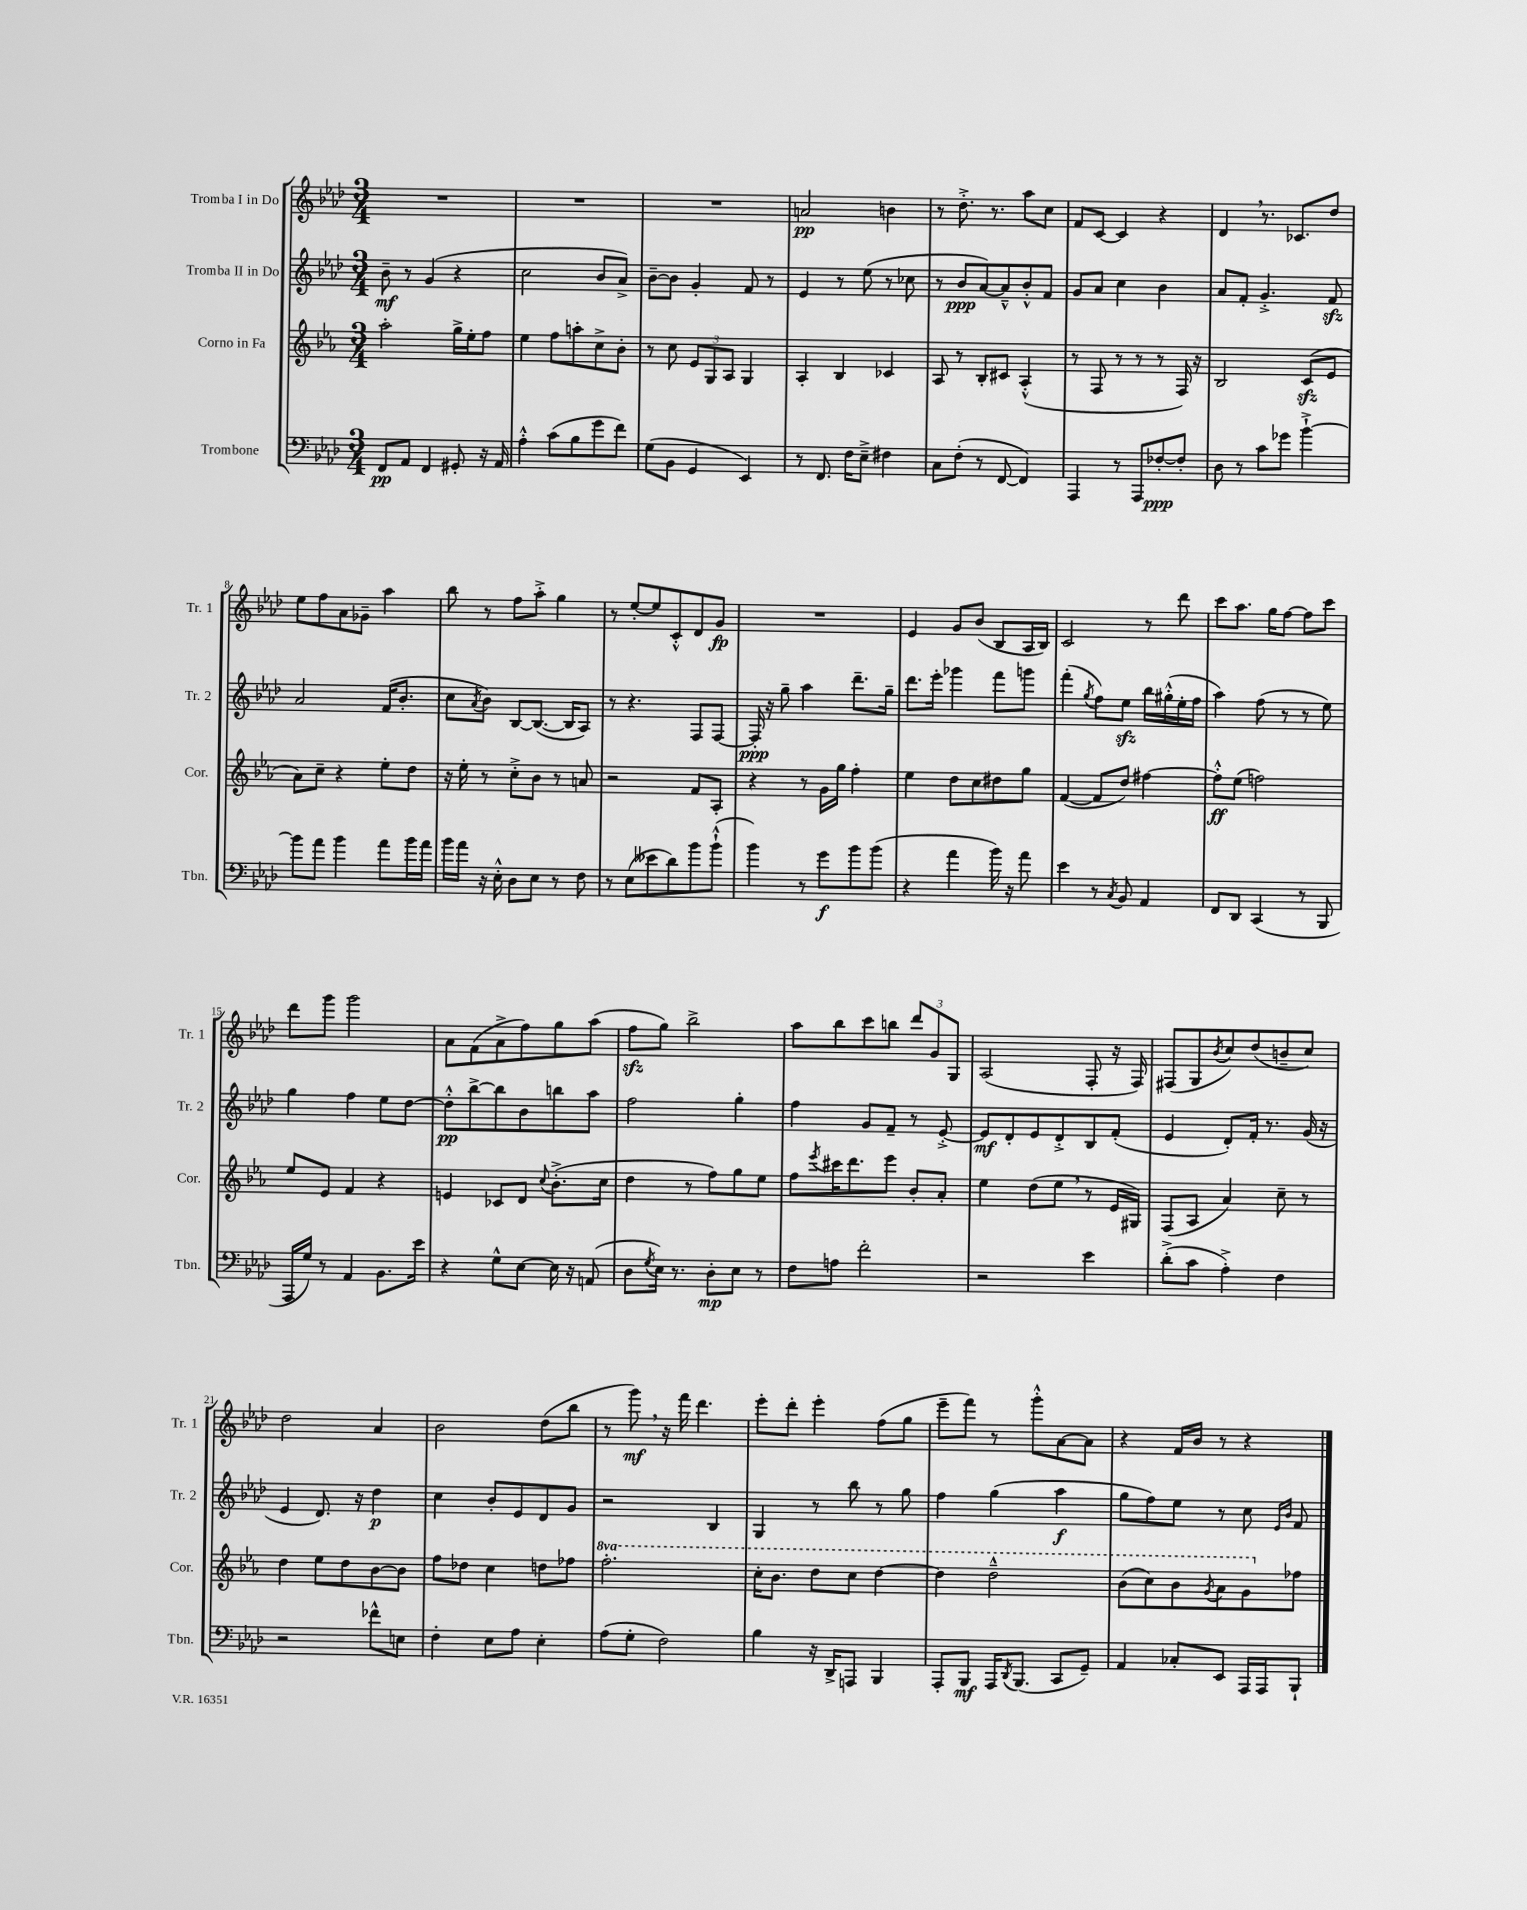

**kern	**dynam	**kern	**dynam	**kern	**dynam	**kern	**dynam
*part4	*part4	*part3	*part3	*part2	*part2	*part1	*part1
*staff4	*staff4	*staff3	*staff3	*staff2	*staff2	*staff1	*staff1
*I"Trombone	*	*I"Corno in Fa	*	*I"Tromba II in Do	*	*I"Tromba I in Do	*
*I'Tbn.	*	*I'Cor.	*	*I'Tr. 2	*	*I'Tr. 1	*
*clefF4	*	*clefG2	*	*clefG2	*	*clefG2	*
*k[b-e-a-d-]	*	*k[b-e-a-]	*	*k[b-e-a-d-]	*	*k[b-e-a-d-]	*
*M3/4	*	*M3/4	*	*M3/4	*	*M3/4	*
=1	=1	=1	=1	=1	=1	=1	=1
8FF/L	pp	2aa-'\	.	8b-~\	mf	2.r	.
8AA-/J	.	.	.	8r	.	.	.
4FF/	.	.	.	(4g/	.	.	.
8GG#X'/	.	16gg^\LL	.	4r	.	.	.
.	.	16ee-'\J	.	.	.	.	.
16r	.	8ff\J	.	.	.	.	.
16AA-/	.	.	.	.	.	.	.
=2	=2	=2	=2	=2	=2	=2	=2
4A-'^^\	.	4ee-\	.	2cc\	.	2.r	.
(8c\L	.	8ff\L	.	.	.	.	.
8B-\	.	8aan'\	.	.	.	.	.
8g\	.	8cc^\	.	8b-/L	.	.	.
8f\J)	.	8b-'\J	.	8a-^/J)	.	.	.
=3	=3	=3	=3	=3	=3	=3	=3
(8G\L	.	8r	.	[8b-~\L	.	2.r	.
8BB-\J	.	8cc\	.	8b-\J]	.	.	.
4GG/	.	12e-/L	.	4g'/	.	.	.
.	.	12G/	.	.	.	.	.
.	.	12A-/J	.	.	.	.	.
4EE-/)	.	4G/	.	8f/	.	.	.
.	.	.	.	8r	.	.	.
=4	=4	=4	=4	=4	=4	=4	=4
8r	.	4A-'/	.	4e-/	.	2an/	pp
8.FF/	.	.	.	.	.	.	.
.	.	4B-/	.	8r	.	.	.
16F\KL	.	.	.	.	.	.	.
8E-~^\J	.	.	.	(8ee-\	.	.	.
4F#X\	.	4c-X/	.	8r	.	4bn\	.
.	.	.	.	8cc-X\	.	.	.
=5	=5	=5	=5	=5	=5	=5	=5
8C\L	.	8A-/	.	8r	.	8r	.
(8F'\J	.	8r	.	8b-/L	ppp	8.dd-'^\	.
8r	.	8B-'/L	.	[8a-/)	.	.	.
.	.	.	.	.	.	8.r	.
[8FF/	.	8c#X/J	.	8a-~^^/]	.	.	.
4FF/])	.	(4A-'^^/	.	8b-'^^/	.	8aa-\L	.
.	.	.	.	8f/J	.	8cc\J	.
=6	=6	=6	=6	=6	=6	=6	=6
4AAA-/	.	8r	.	8g/L	.	8f/L	.
.	.	8F/	.	8a-/J	.	[8c/J	.
8r	.	8r	.	4cc\	.	4c/]	.
8AAA-/L	.	8r	.	.	.	.	.
[8F-X'/	ppp	8r	.	4b-\	.	4r	.
8F-'/J]	.	16F/)	.	.	.	.	.
.	.	16r	.	.	.	.	.
=7	=7	=7	=7	=7	=7	=7	=7
8D-\	.	2B-/	.	8a-/L	.	4d-,/	.
8r	.	.	.	8f'/J	.	.	.
8c\L	.	.	.	4.g'^/	.	8.r	.
8g-X\J	.	.	.	.	.	.	.
.	.	.	.	.	.	8.c-X/L	.
[4b-`^\	.	(8czz/L	.	.	.	.	.
.	.	8e-/J	.	8fzz/	.	8dd-/J	.
!!LO:LB:g=z
=8	=8	=8	=8	=8	=8	=8	=8
8b-\L]	.	8a-\L)	.	2a-/	.	8ee-\L	.
8a-\J	.	8cc~\J	.	.	.	8ff\	.
4b-\	.	4r	.	.	.	8a-\	.
.	.	.	.	.	.	8g-X~\J	.
8a-\L	.	8ee-'\L	.	(16f/KL	.	4aa-\	.
.	.	.	.	8.b-'/J	.	.	.
16b-\L	.	8dd\J	.	.	.	.	.
16a-\JJ	.	.	.	.	.	.	.
=9	=9	=9	=9	=9	=9	=9	=9
16b-\LL	.	16r	.	8cc\L	.	8bb-\	.
16a-\JJ	.	16ee-'\	.	.	.	.	.
.	.	.	.	8qa-/	.	.	.
16r	.	8r	.	8b-\J)	.	8r	.
16E-'^^\	.	.	.	.	.	.	.
8D-\L	.	8cc'^\L	.	[8B-/L	.	8ff\L	.
8E-\J	.	8b-\J	.	(8.B-/J_	.	8aa-'^\J	.
8r	.	8r	.	.	.	4gg\	.
.	.	.	.	16B-/KL]	.	.	.
8F\	.	8an/	.	8A-/J)	.	.	.
=10	=10	=10	=10	=10	=10	=10	=10
8r	.	2r	.	8r	.	8r	.
(8E-\L	.	.	.	4.r	.	[8ee-'/L	.
8e--X\	.	.	.	.	.	8ee-/]	.
8d-\)	.	.	.	.	.	8c'^^/	.
8b-\	.	8f/L	.	8F/L	.	8d-/	.
(8b-`^^\J	.	8A-'/J	.	[8F/J	.	8g/J	fp
=11	=11	=11	=11	=11	=11	=11	=11
4b-\)	.	4r	.	16F'/]	ppp	2.r	.
.	.	.	.	16r	.	.	.
.	.	.	.	8gg~\	.	.	.
8r	.	8r	.	4aa-\	.	.	.
8g\L	f	16g\LL	.	.	.	.	.
.	.	16gg\JJ	.	.	.	.	.
8b-\	.	4ff'\	.	8.ddd-~\L	.	.	.
(8b-\J	.	.	.	.	.	.	.
.	.	.	.	16gg~\Jk	.	.	.
=12	=12	=12	=12	=12	=12	=12	=12
4r	.	4ee-\	.	8.ddd-\L	.	4e-/	.
.	.	.	.	16eee-'\Jk	.	.	.
4a-\	.	8dd\L	.	4ggg-X\	.	8g/L	.
.	.	8cc\	.	.	.	(8b-/J	.
16b-\)	.	8dd#X\	.	8fff\L	.	8B-/L	.
16r	.	.	.	.	.	.	.
8a-\	.	8gg\J	.	8gggn\J	.	16A-/L	.
.	.	.	.	.	.	16B-/JJ)	.
=13	=13	=13	=13	=13	=13	=13	=13
4e-\	.	([4f/	.	(4fff'\	.	2c/	.
.	.	.	.	8qgg/	.	.	.
8r	.	8f/L]	.	8ff\L)	.	.	.
8qC/	.	.	.	.	.	.	.
8BB-/	.	8dd/J)	.	8ee-zz\J	.	.	.
4AA-/	.	[4ff#X\	.	16bb-\LL	.	8r	.
.	.	.	.	(16gg#X'^^\	.	.	.
.	.	.	.	16ee-'\	.	8ddd-\	.
.	.	.	.	16ff\JJ	.	.	.
=14	=14	=14	=14	=14	=14	=14	=14
8FF/L	.	8ff#'^^\L]	ff	4aa-\)	.	8ccc\L	.
8DD-/J	.	(8ee-\J	.	.	.	8.aa-\J	.
(4CC/	.	2ffn\)	.	(8ff\	.	.	.
.	.	.	.	.	.	16gg\KL	.
.	.	.	.	8r	.	[8ff\J	.
8r	.	.	.	8r	.	8ff\L]	.
8BBB-/	.	.	.	8ee-\)	.	8ccc\J	.
!!LO:LB:g=z
=15	=15	=15	=15	=15	=15	=15	=15
16AAA-/LL	.	8ee-/L	.	4gg\	.	8ddd-\L	.
16G/JJ)	.	.	.	.	.	.	.
8r	.	8e-/J	.	.	.	8ggg\J	.
4AA-/	.	4f/	.	4ff\	.	2ggg\	.
8.BB-\L	.	4r	.	8ee-\L	.	.	.
.	.	.	.	[8dd-\J	.	.	.
16e-\Jk	.	.	.	.	.	.	.
=16	=16	=16	=16	=16	=16	=16	=16
4r	.	4en/	.	8dd-'^^\L]	pp	8a-\L	.
.	.	.	.	[8bb-^\	.	(8f\	.
8G^^\L	.	8c-X/L	.	8bb-\]	.	8a-^\	.
[8E-\J	.	8d/J	.	8b-\	.	8ff\)	.
.	.	8qqcc/	.	.	.	.	.
16E-\]	.	(8.b-'^\L	.	8bbn\	.	8gg\	.
16r	.	.	.	.	.	.	.
(8AAn/	.	.	.	8aa-\J	.	(8aa-\J	.
.	.	16cc\Jk	.	.	.	.	.
=17	=17	=17	=17	=17	=17	=17	=17
8D-\L	.	4dd\	.	2ff\	.	8ffzz\L	.
8qG/	.	.	.	.	.	.	.
16E-\Jk)	.	.	.	.	.	8gg\J)	.
8.r	.	.	.	.	.	.	.
.	.	8r	.	.	.	2bb-^\	.
8D-'\L	mp	8ff\L)	.	.	.	.	.
8E-\J	.	8gg\	.	4gg'\	.	.	.
8r	.	8ee-\J	.	.	.	.	.
=18	=18	=18	=18	=18	=18	=18	=18
8F\L	.	8ff\L	.	4ff\	.	8aa-\L	.
.	.	8qeee-/	.	.	.	.	.
8An\J	.	16ccc#X\K	.	.	.	8bb-\	.
.	.	8.ddd\	.	.	.	.	.
2f'\	.	.	.	8g/L	.	8ccc\	.
.	.	8eee-\J	.	8f~/J	.	8bbn\J	.
.	.	8b-'/L	.	8r	.	12ddd-/L	.
.	.	.	.	.	.	12g/	.
.	.	8a-'/J	.	[8e-'^/	.	.	.
.	.	.	.	.	.	12G/J	.
=19	=19	=19	=19	=19	=19	=19	=19
2r	.	4ee-\	.	8e-/L]	mf	(2A-/	.
.	.	.	.	8d-'/	.	.	.
.	.	(8dd\L	.	8e-/	.	.	.
.	.	8ee-,\J	.	8d-'^/	.	.	.
4e-\	.	8r	.	8B-/	.	8F'/	.
.	.	16e-/LL	.	(8f'/J	.	16r	.
.	.	16G#X/JJ)	.	.	.	16F/)	.
=20	=20	=20	=20	=20	=20	=20	=20
(8d-'^\L	.	(8F/L	.	4e-/	.	(8F#X/L	.
8c\J	.	8A-/J	.	.	.	8G/	.
.	.	.	.	.	.	8qb-/	.
4A-'^\)	.	4a-/)	.	8d-'/L)	.	8cc/)	.
.	.	.	.	16f'/Jk	.	(8dd-/	.
.	.	.	.	8.r	.	.	.
4F\	.	8cc~\	.	.	.	8bn~/	.
.	.	8r	.	(16g/	.	8cc/J)	.
.	.	.	.	16r	.	.	.
!!LO:LB:g=z
=21	=21	=21	=21	=21	=21	=21	=21
2r	.	4dd\	.	4e-/	.	2dd-\	.
.	.	8ee-\L	.	8.d-/)	.	.	.
.	.	8dd\	.	.	.	.	.
.	.	.	.	16r	.	.	.
8f-X^^\L	.	[8b-\	.	4dd-\	p	4a-/	.
8En\J	.	8b-\J]	.	.	.	.	.
=22	=22	=22	=22	=22	=22	=22	=22
4F'\	.	8ff\L	.	4cc\	.	2b-\	.
.	.	8dd-X\J	.	.	.	.	.
8E-\L	.	4cc\	.	8b-'/L	.	.	.
8A-\J	.	.	.	8e-/	.	.	.
4E-'\	.	8ddn\L	.	8d-/	.	(8dd-\L	.
.	.	8ff-X\J	.	8g/J	.	8bb-\J	.
=23	=23	=23	=23	=23	=23	=23	=23
*	*	*8va	*	*	*	*	*
(8A-\L	.	2.fff'\	.	2r	.	8r	.
8G'\J	.	.	.	.	.	8ggg,\)	mf
2F\)	.	.	.	.	.	16r	.
.	.	.	.	.	.	16fff\	.
.	.	.	.	.	.	4.ddd-\	.
.	.	.	.	4B-/	.	.	.
=24	=24	=24	=24	=24	=24	=24	=24
4B-\	.	16ccc'\KL	.	4G/	.	8eee-'\L	.
.	.	8.bb-\J	.	.	.	.	.
.	.	.	.	.	.	8ddd-'\J	.
16r	.	8ddd\L	.	8r	.	4eee-'\	.
16DD-^/KL	.	.	.	.	.	.	.
8AAAn/J	.	8ccc\J	.	8bb-\	.	.	.
4BBB-/	.	[4ddd\	.	8r	.	(8ff\L	.
.	.	.	.	8gg\	.	8gg\J	.
=25	=25	=25	=25	=25	=25	=25	=25
8AAA-'/L	.	4ddd\]	.	4ff\	.	8eee-~\L	.
8BBB-/J	mf	.	.	.	.	8fff\J)	.
16AAA-/KL	.	2ddd~^^\	.	(4gg\	.	8r	.
8qDD-/	.	.	.	.	.	.	.
(8.BBB-/J	.	.	.	.	.	.	.
.	.	.	.	.	.	8ggg'^^\L	.
8CC/L	.	.	.	4aa-\	f	[8a-\	.
8GG~/J)	.	.	.	.	.	8a-\J]	.
=26	=26	=26	=26	=26	=26	=26	=26
4AA-/	.	(8bb-\L	.	8gg\L	.	4r	.
.	.	8ccc\)	.	8ff\)	.	.	.
8C-X'/L	.	8bb-\	.	8ee-\J	.	16f/LL	.
.	.	.	.	.	.	16b-/JJ	.
.	.	8qgg/	.	.	.	.	.
8EE-/J	.	8aa-\	.	8r	.	8r	.
16AAA-/LL	.	8gg\	.	8cc\	.	4r	.
16AAA-/J	.	.	.	.	.	.	.
.	.	.	.	16qqe-/LL	.	.	.
.	.	.	.	16qqb-/JJ	.	.	.
*	*	*X8va	*	*	*	*	*
8BBB-`/J	.	8ff-X\J	.	8f/	.	.	.
==	==	==	==	==	==	==	==
*-	*-	*-	*-	*-	*-	*-	*-
